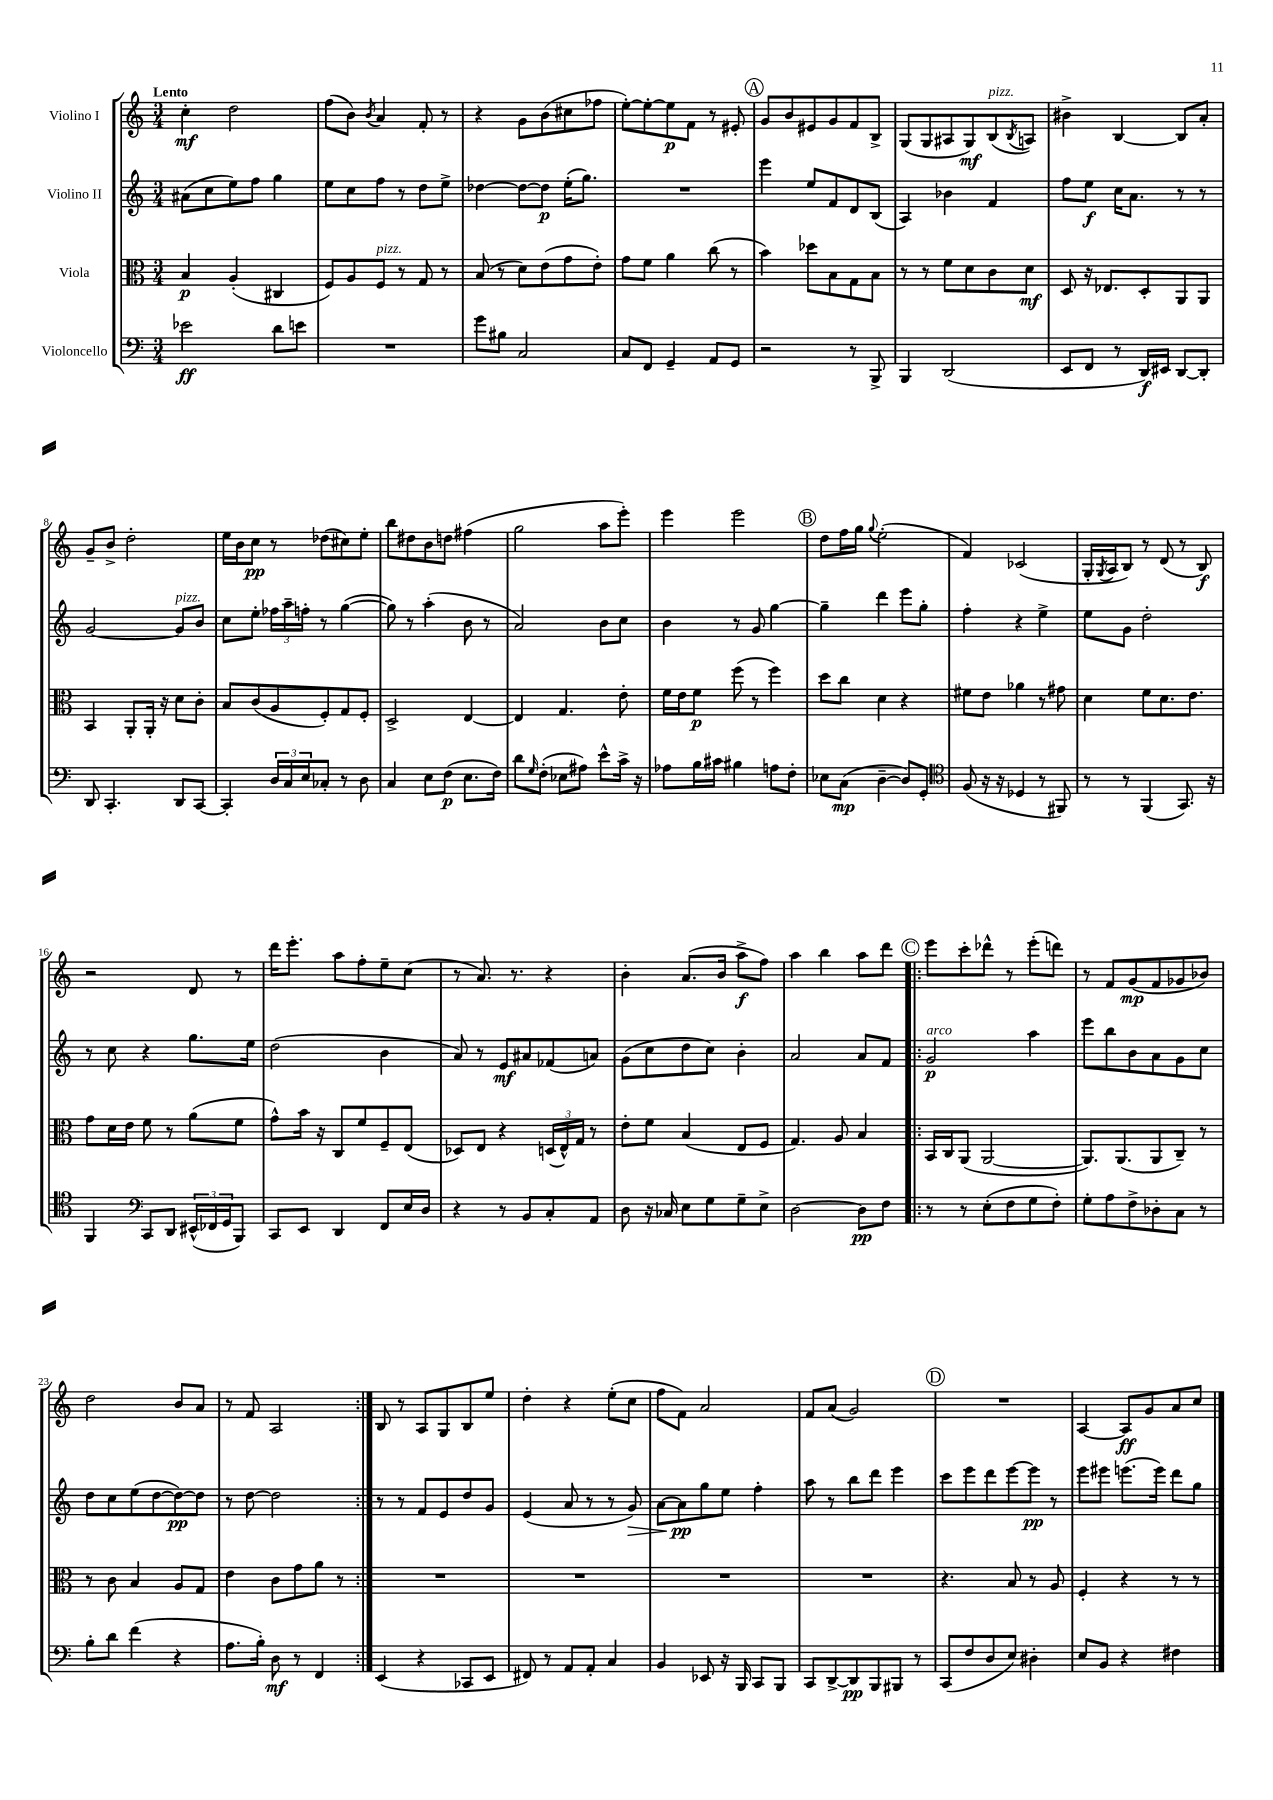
<<
\new StaffGroup <<
\new Staff = "s0" \with { instrumentName = "Violino I" } {
    \clef treble \key c \major \numericTimeSignature \time 3/4 \tempo "Lento"
    c''4-.\mf d''2 |
    f''8( b'8) \acciaccatura { b'8 } a'4 f'8-. r8 |
    r4 g'8 b'8( cis''8 fes''8 |
    e''8~-.) e''8~-. e''8\p f'8 r8 eis'8-. |
    \mark \markup { \circle "A" } g'8 b'8 eis'8 g'8 f'8 b8-> |
    g8( g8 ais8 g8\mf) b8^\markup { \italic "pizz." }( \acciaccatura { b8 } a8) |
    bis'4-> b4~ b8 a'8-. |
    g'8-- b'8-> d''2-. |
    e''16 b'16 c''8\pp r8 des''8( cis''8) e''8-. |
    b''8 dis''8 b'8 d''8 fis''4( |
    g''2 a''8 e'''8-.) |
    e'''4 e'''2 |
    \mark \markup { \circle "B" } d''8 f''16 g''16 \appoggiatura { g''8 } e''2-.( |
    f'4) ces'2( |
    g16-. \acciaccatura { g8 } a16 b8) r8 d'8( r8 b8\f) |
    r2 d'8 r8 |
    d'''16 e'''8.-. a''8 f''8-. e''8-- c''8( |
    r8 a'8.) r8. r4 |
    b'4-. a'8.( b'16 a''8->\f f''8) |
    a''4 b''4 a''8 d'''8 |
    \repeat volta 2 { \mark \markup { \circle "C" } e'''8 c'''8-. des'''8-^ r8 e'''8-.( d'''8) |
    r8 f'8 g'8\mp( f'8 ges'8 bes'8) |
    d''2 b'8 a'8 |
    r8 f'8 a2 | }
    b8 r8 a8 g8 b8 e''8 |
    d''4-. r4 e''8-.( c''8 |
    f''8 f'8) a'2 |
    f'8 a'8( g'2) |
    \mark \markup { \circle "D" } R2. |
    a4~ a8\ff g'8 a'8 c''8 \bar "|." |
}
\new Staff = "s1" \with { instrumentName = "Violino II" } {
    \clef treble \key c \major \numericTimeSignature \time 3/4
    ais'8( c''8 e''8) f''8 g''4 |
    e''8 c''8 f''8 r8 d''8 e''8-> |
    des''4~ des''8~ des''8\p e''16-.( g''8.) |
    R2. |
    \mark \markup { \circle "A" } e'''4 e''8 f'8 d'8 b8( |
    a4) bes'4 f'4 |
    f''8 e''8\f c''16 a'8. r8 r8 |
    g'2~ g'8^\markup { \italic "pizz." } b'8 |
    c''8 e''8-. \tuplet 3/2 { fes''16 a''16-- f''16-. } r8 g''4~( |
    g''8) r8 a''4-.( b'8 r8 |
    a'2) b'8 c''8 |
    b'4 r8 g'8 g''4~ |
    \mark \markup { \circle "B" } g''4-- d'''4 e'''8 g''8-. |
    f''4-. r4 e''4-> |
    e''8 g'8 d''2-. |
    r8 c''8 r4 g''8. e''16 |
    d''2( b'4 |
    a'8) r8 e'8\mf ais'8 fes'8( a'8) |
    g'8( c''8 d''8 c''8) b'4-. |
    a'2 a'8 f'8 |
    \repeat volta 2 { \mark \markup { \circle "C" } g'2\p^\markup { \italic "arco" } a''4 |
    e'''8 b''8 b'8 a'8 g'8 c''8 |
    d''8 c''8 e''8( d''8~ d''8~\pp) d''8 |
    r8 d''8~ d''2 | }
    r8 r8 f'8 e'8 d''8 g'8 |
    e'4( a'8 r8 r8 g'8\>) |
    a'8~ a'8\pp\! g''8 e''8 f''4-. |
    a''8 r8 b''8 d'''8 e'''4 |
    \mark \markup { \circle "D" } c'''8 e'''8 d'''8 e'''8~ e'''8\pp r8 |
    e'''8 eis'''8 e'''8.( e'''16) d'''8 g''8 \bar "|." |
}
\new Staff = "s2" \with { instrumentName = "Viola" } {
    \clef alto \key c \major \numericTimeSignature \time 3/4
    b4\p a4-.( cis4 |
    f8) a8 f8^\markup { \italic "pizz." } r8 g8 r8 |
    b8( r8 d'8) e'8( g'8 e'8-.) |
    g'8 f'8 a'4 c''8( r8 |
    \mark \markup { \circle "A" } b'4) des''8 b8 g8 b8 |
    r8 r8 f'8 d'8 c'8 d'8\mf |
    d8 r16 ees8. d8-. a,8 a,8 |
    b,4 a,8-. a,16-. r16 d'8 c'8-. |
    b8 c'8( a8 f8-.) g8 f8-. |
    d2-> e4~ |
    e4 g4. e'8-. |
    f'16 e'16 f'8\p f''8( r8 f''4) |
    \mark \markup { \circle "B" } d''8 c''8 d'4 r4 |
    fis'8 e'8 aes'4 r8 gis'8 |
    d'4 f'8 d'8. e'8. |
    g'8 d'16 e'16 f'8 r8 a'8( f'8 |
    g'8-^) b'16 r16 c8 f'8 f8-- e8( |
    des8) e8 r4 \tuplet 3/2 { d16( e16-^) g16 } r8 |
    e'8-. f'8 b4( e8 f8 |
    g4.) a8 b4 |
    \repeat volta 2 { \mark \markup { \circle "C" } b,16 c16 a,8( a,2~ |
    a,8.) a,8.( a,8 c8--) r8 |
    r8 c'8 b4 a8 g8 |
    e'4 c'8 g'8 a'8 r8 | }
    R2. |
    R2. |
    R2. |
    R2. |
    \mark \markup { \circle "D" } r4. b8 r8 a8 |
    f4-. r4 r8 r8 \bar "|." |
}
\new Staff = "s3" \with { instrumentName = "Violoncello" } {
    \clef bass \key c \major \numericTimeSignature \time 3/4
    ees'2\ff d'8 e'8 |
    R2. |
    g'8 bis8 c2 |
    c8 f,8 g,4-- a,8 g,8 |
    \mark \markup { \circle "A" } r2 r8 b,,8-> |
    b,,4 d,2( |
    e,8 f,8 r8 d,16\f) eis,16 d,8~ d,8-. |
    d,8 c,4.-. d,8 c,8~ |
    c,4-. \tuplet 3/2 { d16 c16 e16 } ces8-. r8 d8 |
    c4 e8 f8\p( e8. f16) |
    d'8 \grace { g16 } f8-.( ees8 ais8) e'8-^ c'16-> r16 |
    aes8 b16 cis'16 bis4 a8 f8-. |
    \mark \markup { \circle "B" } ees8 c8\mp( d4~-- d8) g,8-. |
    \clef tenor f8( r16 r16 des4 r8 fis,8) |
    r8 r8 f,4( g,8.) r16 |
    f,4 \clef bass c,8 d,8 \tuplet 3/2 { eis,16-^( fes,16 g,16 } b,,8) |
    c,8 e,8 d,4 f,8 e16 d16 |
    r4 r8 b,8 c8-. a,8 |
    d8 r16 ces16 e8 g8 g8-- e8-> |
    d2~ d8\pp f8 |
    \repeat volta 2 { \mark \markup { \circle "C" } r8 r8 e8-.( f8 g8 f8-.) |
    g8-. a8 f8-> des8-. c8 r8 |
    b8-. d'8 f'4( r4 |
    a8. b16-.) d8\mf r8 f,4 | }
    e,4( r4 ces,8 e,8 |
    fis,8) r8 a,8 a,8-. c4 |
    b,4 ees,8 r16 b,,16 c,8 b,,8 |
    c,8 d,8~-> d,8\pp b,,8 bis,,8 r8 |
    \mark \markup { \circle "D" } c,8( f8 d8 e8) dis4-. |
    e8 b,8 r4 fis4 \bar "|." |
}
>>
>>
